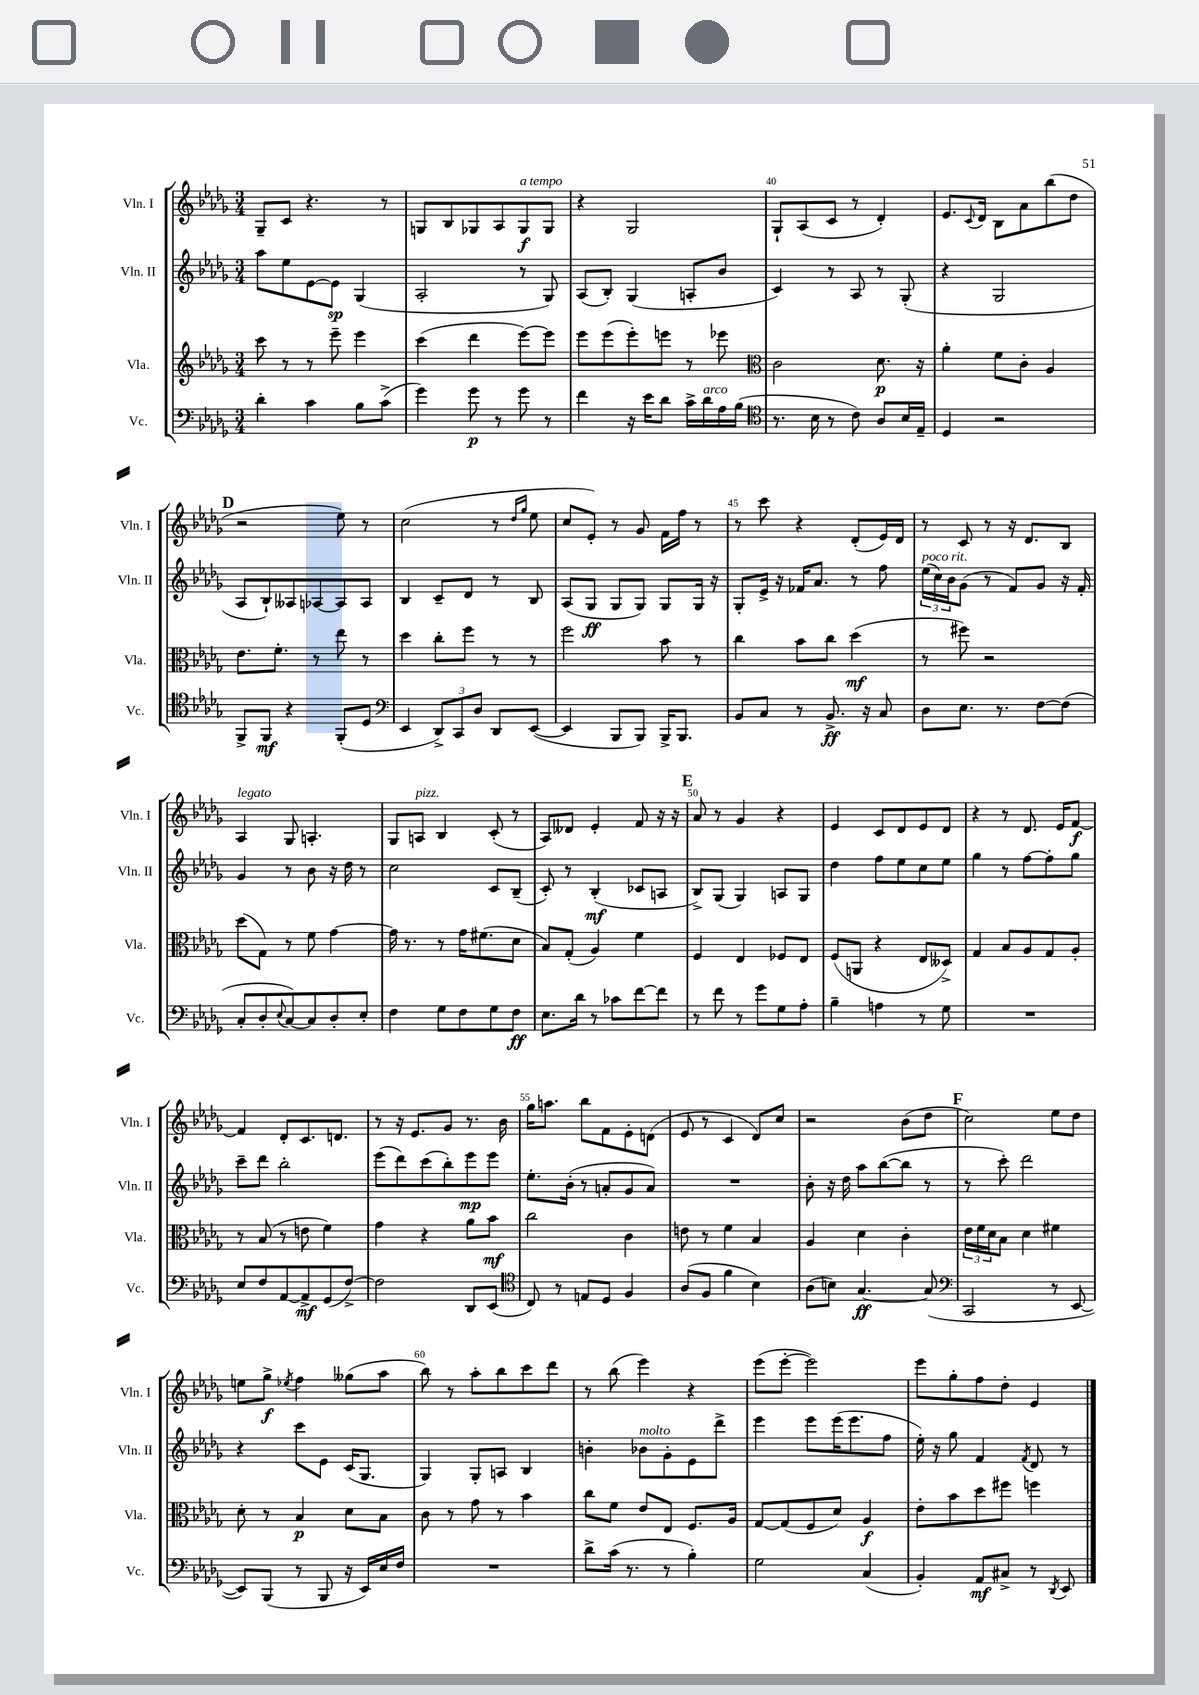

**kern	**kern	**kern	**kern
*staff4	*staff3	*staff2	*staff1
*clefF4	*clefG2	*clefG2	*clefG2
*k[b-e-a-d-g-]	*k[b-e-a-d-g-]	*k[b-e-a-d-g-]	*k[b-e-a-d-g-]
*M3/4	*M3/4	*M3/4	*M3/4
4d-'	8ccc	8aa-	8G-~
.	8r	8ee-	8c
4c	8r	[8e-	4.r
.	8eee-~	8e-]	.
8B-	4eee-	(4G-	.
(8c^	.	.	8r
=	=	=	=
4g-)	(4ccc	2A-'	8G
.	.	.	8B-
8g-	4ddd-	.	8G-
8r	.	.	8A-
8g-	[8eee-)	8r	8G-
8r	8eee-]	8G-)	8G-
=	=	=	=
4f	8eee-	(8A-	4r
.	(8eee-	8B-')	.
16r	8eee-')	(4G-	2G-
16e-	.	.	.
8d-	8eee	.	.
16c^	8r	8A'	.
16d-	.	.	.
16A-	8eee-	8b-	.
(16B-	.	.	.
=	=	=	=
*clefC4	*clefC3	*	*
8.r	2c	4c)	8G-`
.	.	.	(8A-
16B-	.	.	.
8r	.	8r	8c
8c)	.	8A-	8r
8A-	8.d-	8r	4d-')
16B-	.	(8G-'	.
16E-~	16r	.	.
=	=	=	=
4D-	4a-'	4r	8.e-
.	.	.	8qqc
.	.	.	16d-
2r	8f	2G-	8B-
.	8c'	.	8a-
.	4A-	.	(8bb-
.	.	.	8dd-
=	=	=	=
8FF^	8.e-	8A-	2r
8FF	.	8B-`)	.
.	8.f'	.	.
4r	.	8A--	.
.	8r	[8A-	.
(8FF'	8ee-	8A-]	8ee-)
8D-	8r	8A-	8r
=	=	=	=
*clefF4	*	*	*
4EE-	4dd-	4B-	(2cc
12DD-^)	8cc'	8c~	.
12CC	.	.	.
.	8ff	8d-	.
12D-	.	.	.
8DD-	8r	8r	8r
.	.	.	16qqdd-
.	.	.	16qqgg-
([8EE-	8r	8B-	8ee-
=	=	=	=
4EE-]	2ff	(8A-	8cc
.	.	8G-	8e-')
8BBB-	.	8G-	8r
8BBB-)	.	8G-)	8g-
16BBB-^	8b-	8G-	16f
8.BBB-	.	.	16ff
.	8r	16G-	8r
.	.	16r	.
=	=	=	=
8BB-	4cc	8G-'	8r
8C	.	16e-^	8ccc
.	.	16r	.
8r	8b-	16f-	4r
.	.	8.a-	.
8.BB-^	8cc	.	.
.	(4dd-	8r	(8d-'
16r	.	.	.
8C	.	8ff	16e-)
.	.	.	16d-
=	=	=	=
8D-	8r	(24ee-	8r
.	.	24cc)	.
.	.	24b-	.
8.E-	8ff#)	(8g-	8c
.	2r	8r	8r
8.r	.	.	.
.	.	8f)	16r
.	.	.	8.d-
[8F	.	8g-	.
(8F]	.	16r	8B-
.	.	16f'	.
=	=	=	=
8C'	(8dd-	4g-	4A-
8D-'	8G-)	.	.
8qqE-	.	.	.
[8C)	8r	8r	8G-
8C]	8f	8b-	4.A'
8D-'	[4g-	16r	.
.	.	16dd-	.
8E-'	.	8r	.
=	=	=	=
4F	16g-]	2cc	8G-
.	8.r	.	.
.	.	.	8A
8G-	8r	.	4B-
8F	16g-	.	.
.	(8.f#	.	.
8G-	.	8c	(8c'
8F	8d-	(8B-~	8r
=	=	=	=
8.E-	8B-)	8c')	8A-)
.	(8G-'	8r	8d--
16d-	.	.	.
8r	4A-)	(4B-'	4e-'
8c-	.	.	.
[8f	4f	8c-	8f
8f]	.	8A	16r
.	.	.	16r
=	=	=	=
8r	4F	8B-^)	8a-
8f	.	(8G-	8r
8r	4E-	4G-)	4g-
8g-	.	.	.
8G-	8F-	8A	4r
8A-'	8E-	8G-	.
=	=	=	=
4B-~	(8F	4dd-	4e-
.	8AA	.	.
4A	4r	8ff	8c
.	.	8ee-	8d-
8r	8E-	8cc	8e-
8G-	8D--^)	8ee-	8d-
=	=	=	=
2.r	4G-	4gg-	4r
.	8B-	8r	8r
.	8A-	[8ff	8.d-
.	8G-	8ff']	.
.	.	.	16e-
.	8A-'	8gg-	[8f
=	=	=	=
8E-	8r	8ccc~	4f]
8F	(8B-	8ddd-	.
[8AA-	8r	2bb-'	8d-'
8AA-^]	8e	.	8.c
(8GG-	4f)	.	.
.	.	.	8.d
[8F^)	.	.	.
=	=	=	=
2F]	4g-	(8eee-	8r
.	.	8ddd-)	16r
.	.	.	8.e-
.	4r	(8ccc	.
.	.	8bb-')	8g-
8DD-	8a-	8eee-	8.r
(8EE-	8b-	8eee-	.
.	.	.	16b-
=	=	=	=
*clefC4	*	*	*
8C)	2cc	8.ee-'	16gg-
.	.	.	8.aa
8r	.	.	.
.	.	(16b-'	.
8E	.	8r	8bb-
8D-	.	8a'	8f
4F	4c	8g-	8e-'
.	.	8a)	(8d
=	=	=	=
(8A-	8e	2.r	8e-
8F	8r	.	8r
4f	4f	.	4c
4B-)	4B-	.	8d-)
.	.	.	8cc
=	=	=	=
(8A-	4A-	8b-'	2r
8B)	.	16r	.
.	.	16dd-	.
[4.G-	4d-	8aa-	.
.	.	([8bb-	.
.	4c'	8bb-]	(8b-
(8G-]	.	8r	8dd-
=	=	=	=
*clefF4	*	*	*
2CC	24e-	8r	2cc)
.	24f	.	.
.	24d-	.	.
.	8B-	8ccc')	.
.	4d-	2ddd-	.
8r	4f#	.	8ee-
[8EE-	.	.	8dd-
=	=	=	=
8EE-])	8d-'	4r	8ee
(8BBB-	8r	.	8gg-^
.	.	.	8qee-
8r	4B-	8ccc	4ff
8BBB-	.	8e-	.
16r	8d-	(16c	(8gg--
16EE-)	.	8.G-	.
16E-	8B-	.	8aa-
16F	.	.	.
=	=	=	=
2.r	8c	4G-)	8bb-)
.	8r	.	8r
.	8g-	8G-'	8aa-'
.	8r	8A	8bb-
.	4b-	4B-	8ccc
.	.	.	8ddd-
=	=	=	=
8d-^	8cc	4b'	8r
(16c	8f	.	(8bb-
8.r	.	.	.
.	8e-	8b-	4eee-)
8r	8E-	8g-'	.
4B-')	8.F	8e-	4r
.	.	8ddd-^	.
.	16A-	.	.
=	=	=	=
2G-	[8G-	4eee-	(8eee-
.	(8G-]	.	[8eee-'
.	8F	8eee-	2eee-])
.	8d-)	(16eee-	.
.	.	8.eee-	.
(4C	4A-	.	.
.	.	8ff	.
=	=	=	=
4BB-')	8e-'	16ee-')	8eee-
.	.	16r	.
.	8b-	8gg-	8gg-'
8AA-	8dd-	4f	8ff
8C#^	8ff#	.	8dd-'
.	.	8qf	.
8r	4ff	8d-	4e-
8qDD-	.	.	.
8EE-	.	8r	.
==	==	==	==
*-	*-	*-	*-
